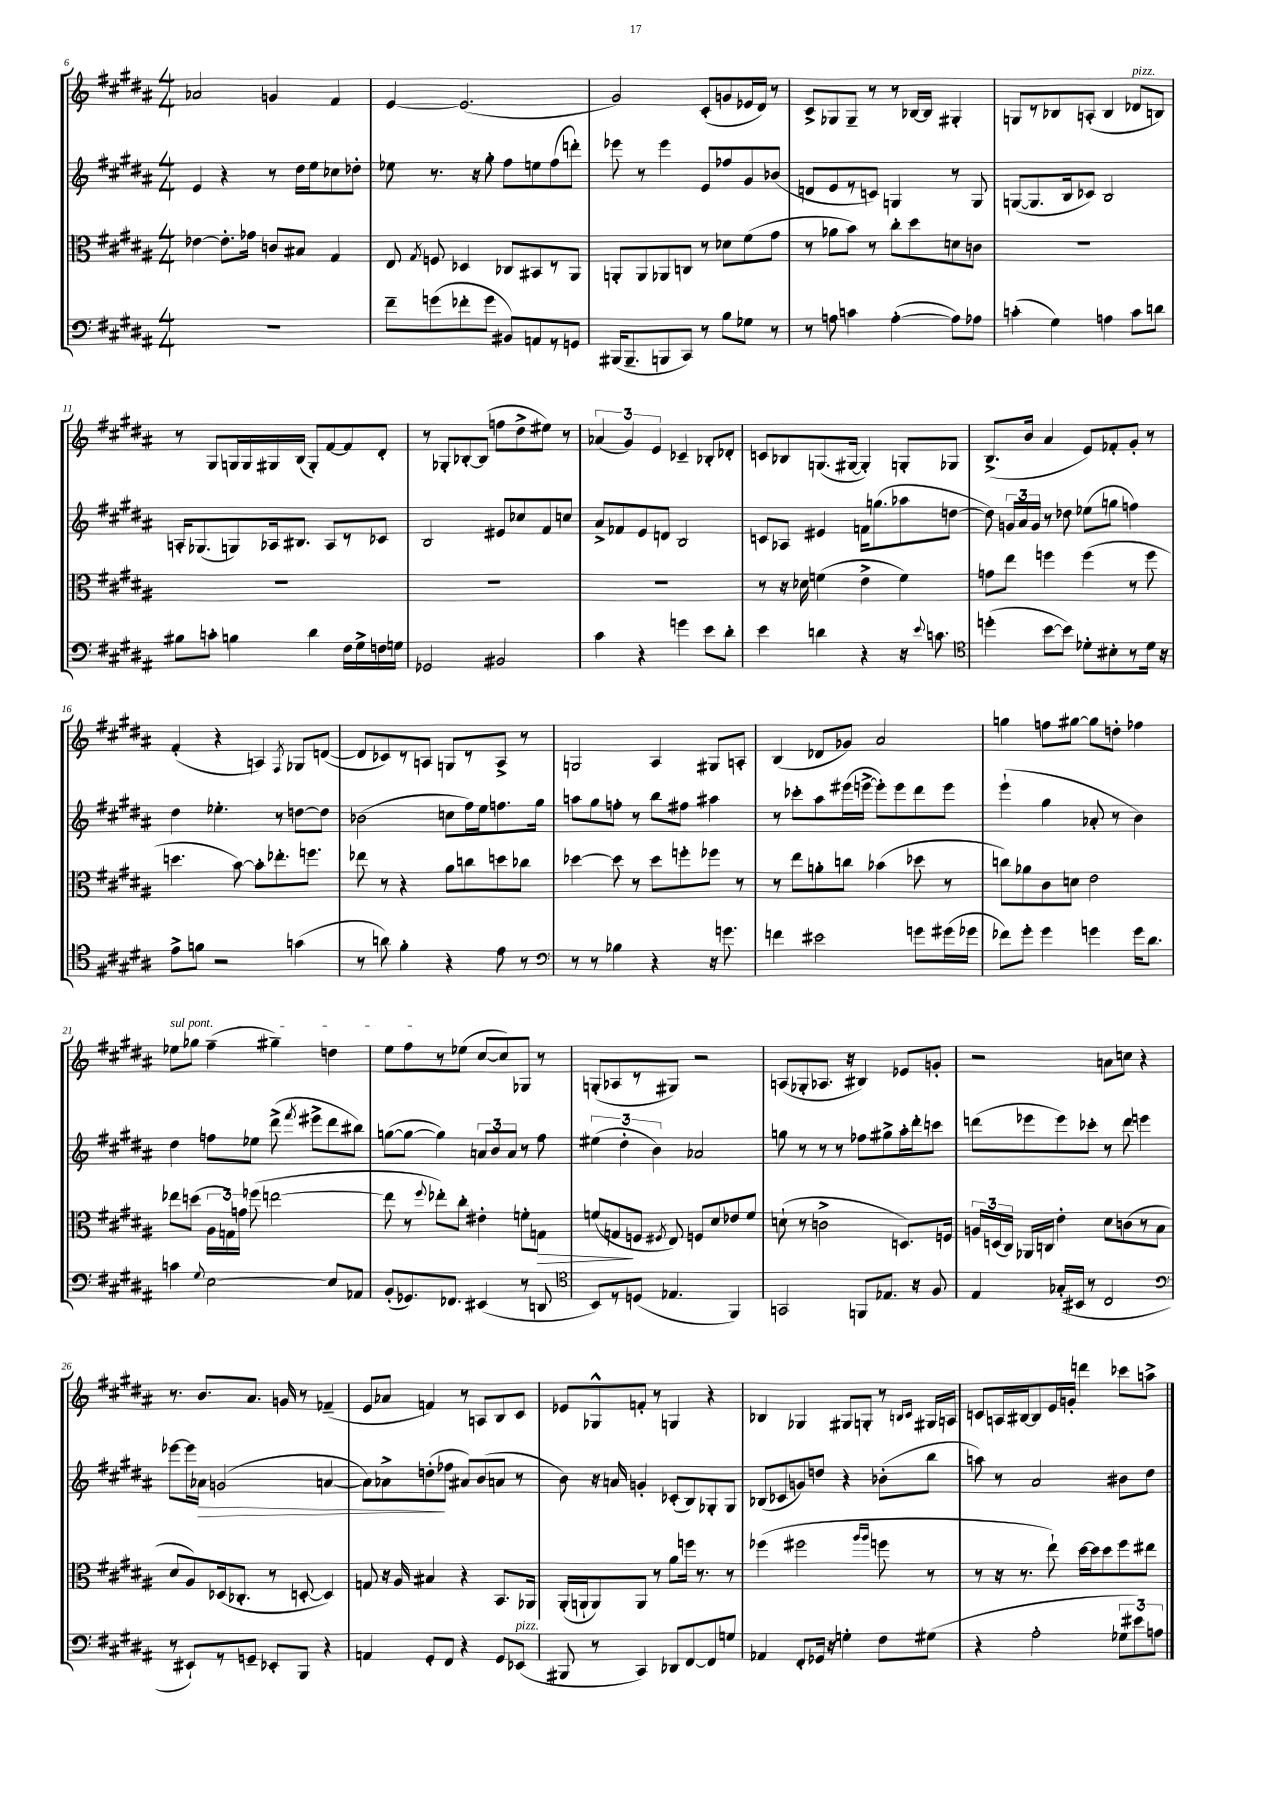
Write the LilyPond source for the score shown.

<<
\new StaffGroup <<
\new Staff = "s0" {
    \clef treble \key b \major \numericTimeSignature \time 4/4
    \autoBeamOff aes'2 g'4 fis'4 |
    e'4~ e'2.( |
    gis'2) cis'8[-.( g'8 ees'16 dis'16]) r8 |
    cis'8[-> ges8 ges8]-- r8 r8 bes16[~ bes16] gis4-. |
    g8[ r8 bes8 a8]-.( bes4 des'8[^\markup { \italic "pizz." } b8]) |
    r8 gis8[ g16 g16 gis16 b16]( gis8[-.) fis'8~ fis'8 dis'8]-. |
    r8 ges8[-. bes8~-. bes8]( f''8[ dis''8-> eis''8]) r8 |
    \tuplet 3/2 { aes'4( gis'4) e'4 } ces'4-- bes8[-. des'8]-. |
    c'8[ bes8 g8.( gis16]~ gis4-.) g8[-. ges8] |
    b8.[->( b'16] ais'4 e'8[) fes'8-. gis'8]-. r8 |
    fis'4-.( r4 a4) \acciaccatura { fis8 } ges8[ d'8]~( |
    d'8[ ces'8) r8 a8] g8[ r8 a8]-> r8 |
    g2 ais4 gis8[ a8]-. |
    b4( des'8[ ges'8]) ais'2 |
    g''4 f''8[ gis''8]~ gis''8[ d''8]-. fes''4 |
    \once \override TextSpanner.bound-details.left.text = \markup { \italic "sul pont." } ees''8[\startTextSpan ges''8] fis''4--( gis''4--) d''4 |
    e''8[ fis''8\stopTextSpan r8 ees''8]( cis''8[~ cis''8) ges8] r8 |
    g8[-.( aes8 r8 gis8]) r2 |
    a8[( ges8-. aes8.] r16 bis4) ees'8[ g'8]-. |
    r2 a'8[ c''8] r4 |
    r8. b'8.[ ais'8.] g'16 r8 fes'4--( |
    e'8[ aes'8] f'4) r8 a8[ b8 cis'8] |
    ees'8[ ges8-^ f'8]-. r8 g4 r4 |
    bes4 ges4 gis8[ g8]-. r8 \grace { b16[ cis'16] } gis16[ a16] |
    c'8[ a16 bis16~ bis8 e'16 g'16]-. d'''4 ces'''8[ a''8]-> \bar "|." |
}
\new Staff = "s1" {
    \clef treble \key b \major \numericTimeSignature \time 4/4
    \autoBeamOff e'4 r4 r8 dis''16[ e''16 ces''8 des''8]-. |
    ees''8 r8. r16 gis''8-. fis''8[ e''8 fis''8( d'''8]-.) |
    ees'''8 r8 ees'''4 e'8[ fes''8 gis'8 bes'8]( |
    d'8[ e'8 r8 c'8]) g4 r8 g8 |
    g8[~( g8. b16 ces'8]) b2 |
    a16[-. ges8.( g8) aes16 bis8.] aes8[ r8 ces'8] |
    b2 eis'8[ ces''8 fis'8 c''8] |
    ais'8[-> fes'8 e'8 d'8] b2 |
    c'8[ aes8] eis'4 f'16[ g''8.( aes''8 d''8]~ |
    d''8) \tuplet 3/2 { g'16[ ais'16 g'16] } r8 des''8 ees''8[( g''8] f''4) |
    dis''4 ees''4.-. r8 d''8[~ d''8] |
    bes'2( c''8[ fis''16) e''16 f''8. gis''16] |
    a''8[ gis''8 f''8]-. r8 b''8[ fis''8] ais''4 |
    r8 ces'''8[-. ais''8 eis'''16( e'''16]~-> e'''8[-.) e'''8 dis'''8 e'''8] |
    e'''4-!( gis''4 aes'8-. r8 b'4) |
    dis''4 f''8[ ees''8] dis'''8->( \acciaccatura { fis'''8 } eis'''8[-> dis'''8 bis''8]) |
    g''8[~( g''8]~ g''4) \tuplet 3/2 { a'8[ b'8 a'8] } r8 fis''8 |
    \tuplet 3/2 { eis''4( dis''4-. b'4) } aes'2 |
    g''8 r8 r8 r8 fes''8[ gis''8-> ais''16-. dis'''16-. c'''8] |
    d'''8[( ees'''8 ees'''8) ces'''8]-. r8 d'''8 e'''4 |
    ees'''8[~ ees'''16 aes'16]\> g'2( a'4~ |
    a'8[) aes'8-> d''8-.\!( fes''8] ais'8[) b'8( a'8] r8 |
    b'8) r16 a'16 g'4-. ces'8[-.( b8) ges8-. ges8] |
    bes8[( ces'8 g'8) d''8] r4 bes'8[-.( b''8] |
    a''8) r8 ais'2 bis'8[ dis''8] \bar "|." |
}
\new Staff = "s2" {
    \clef alto \key b \major \numericTimeSignature \time 4/4
    \autoBeamOff ees'4~ ees'8.[-. ges'16] c'8[ bis8] gis4 |
    e8 \acciaccatura { gis8 } f8 des4 ces8[ bis,8 r8 ais,8] |
    a,8[-. a,8 aes,8 c8] r8 des'8[ fis'8( gis'8] |
    r8 aes'8[ b'8]) r8 cis''8[-. dis''8 d'8 c'8] |
    R1 |
    R1 |
    R1 |
    R1 |
    r8 r16 des'16 f'4( e'4-> f'4) |
    g'8[ e''8] f''4 f''4( r8 f''8 |
    d''4. b'8~) b'8[-. ees''8.-. f''8.] |
    ees''8 r8 r4 ais'8[ c''8 d''8 ces''8] |
    des''4~ des''8 r8 des''8[ f''8-. fes''8] r8 |
    r8 e''8[ a'8-. c''8] bes'4( des''8 r8 |
    c''8[) aes'8 cis'8 d'8] e'2 |
    ees''8[ d''8]( \tuplet 3/2 { ais16[ g16) g'16] } fes''8( e''2~ |
    e''8 r8 \appoggiatura { fis''8 } ees''8[-.) cis''8]-. eis'4-. f'8[-. g8]\> |
    f'8[( g8\! f8] \acciaccatura { fis8 } e8) f8[ dis'8 ees'8 f'8] |
    d'8-!( r8 c'2-> d8.[) f16] |
    \tuplet 3/2 { a16[ d16( cis16]) } aes,16[ c16] e'4-. dis'8[ c'8( r8 b8] |
    dis'8[ ais8) des16( ces8.]-. r8 d8~-. d4) |
    g8 r16 ais16 bis4 r4 b,8.[ aes,16] |
    ais,16[-.( a,16-! a,8) a,8] r8 ais'8[ f''16] r8. r8 |
    fes''4( fis''2 \grace { ais''16[ ais''16] } f''8 r8 |
    r8 r16 r8. e''8-!) dis''16[~ dis''16 dis''8 fis''8 eis''8] \bar "|." |
}
\new Staff = "s3" {
    \clef bass \key b \major \numericTimeSignature \time 4/4
    \autoBeamOff R1 |
    fis'8[-- g'8( fes'8-. g'8] bis,8[) a,8 r8 g,8] |
    bis,,16[( bis,,8.-- b,,8 cis,8]) r8 b8[ ges8] r8 |
    r8 a8 c'4 a4~-.( a8[) aes8] |
    c'4-.( gis4) a4 c'8[ d'8] |
    bis8[ c'8]-. b4 dis'4 fis16[ gis16-> f16 g16] |
    ges,2 bis,2 |
    cis'4 r4 g'4 e'8[ dis'8]-. |
    e'4 d'4 r4 r16 \appoggiatura { e'8 } c'8. |
    \clef tenor d''4-.( b'8[~ b'8]) des'8[-. bis8-. r8 des'16] r16 |
    e'8[-> f'8] r2 g'4( |
    r8 a'8) fis'4-. r4 e'8 r8 |
    \clef bass r8 r8 bes4 r4 r16 g'8. |
    f'4 eis'2 g'8[ gis'16( ges'16] |
    fes'8[) gis'8]-. gis'4 g'4 g'16[ dis'8.] |
    c'4 \appoggiatura { gis8 } e2~ e8[ aes,8] |
    b,8[-.( ges,8.) fes,8.] eis,4( r8 d,8 |
    \clef tenor b,8[) r8 d8]( ees4. fis,4) |
    g,2 f,8[ ees8.] r16 fis8 |
    e4 ges16[-.( bis,16] r8 cis2 |
    \clef bass r8 eis,8[-!) r8 g,8]-- ees,8[-. b,,8] r4 |
    a,4 gis,8[-. fis,8] r4 gis,8[ ees,8]^\markup { \italic "pizz." }( |
    bis,,8 r8 cis,4) des,8[ fis,8~ fis,8 g8] |
    aes,4 fis,8[-. ges,16] r16 g4-. fis8[ gis8]( |
    r4 ais2-. \tuplet 3/2 { ges8[ eis'8) a8] } \bar "|." |
}
>>
>>
\layout { \context { \Score currentBarNumber = #6 } }
